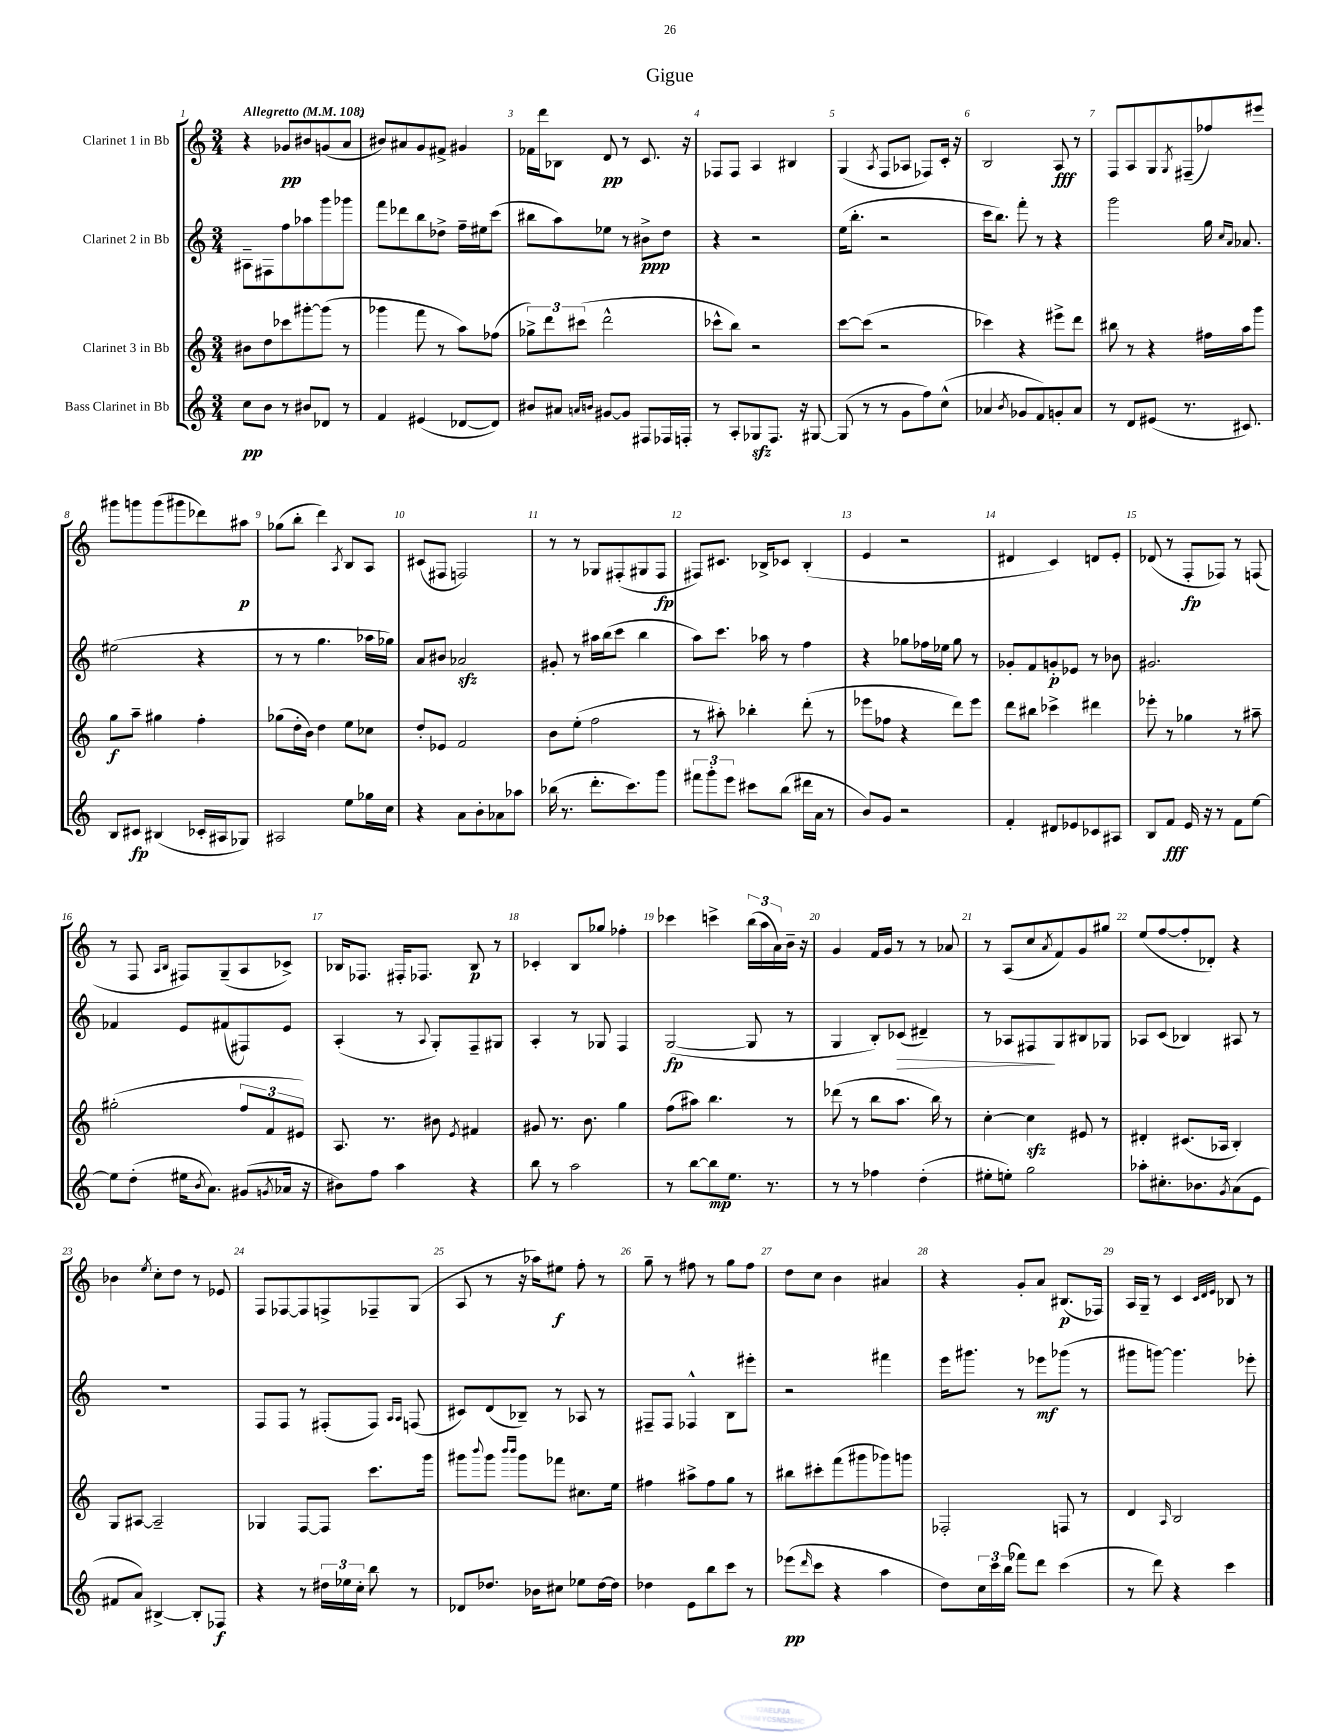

**kern	**kern	**kern	**kern
*staff4	*staff3	*staff2	*staff1
*clefG2	*clefG2	*clefG2	*clefG2
*k[]	*k[]	*k[]	*k[]
*M3/4	*M3/4	*M3/4	*M3/4
*MM108	*MM108	*MM108	*MM108
8cc	8b#	8A#~	4r
8b	8dd	8F#	.
8r	8ccc-	8ff	8g-
8b#	[8ggg#'	8aa-	8b#
8d-	(8ggg#]	8ggg	(8g
8r	8r	8ggg-	8a
=	=	=	=
4f	4ggg-	8fff	8b#)
.	.	8ddd-	8a#
(4e#	8fff	8bb	8g
.	8r	8dd-^	8f#^
[8d-	8aa)	16ff~	4g#
.	.	16ee#	.
8d-])	(8ff-	(8ccc	.
=	=	=	=
8b#	12gg-^)	8bb#	16f-
.	.	.	16ddd
.	12ddd	.	.
8a#	.	8aa)	8B-
.	(12ccc#	.	.
16qqa	.	.	.
16qqb	.	.	.
[8g#	2ddd^^	8ee-	8d
8g#]	.	8r	8r
8F#	.	8b#^	8.c
16F-	.	8dd	.
16F'	.	.	16r
=	=	=	=
8r	8ccc-^^	4r	8F-
8A'	8bb)	.	8F-
8G-	2r	2r	4A
8.F	.	.	.
.	.	.	4B#
16r	.	.	.
[8G#	.	.	.
=	=	=	=
(8G#]	[8ccc	(16ee	(4G
.	.	8.bb'	.
8r	(8ccc]	.	.
.	.	.	8qA
8r	2r	2r	8F
8g	.	.	8A-
8ff)	.	.	8F-)
(8cc^^	.	.	16c'
.	.	.	16r
=	=	=	=
4a-	4ccc-)	16ccc	2B
.	.	8.bb)	.
8qb	.	.	.
8g-	4r	8fff'	.
8f)	.	8r	.
8g'	8eee#^	4r	8A
8a-	8ddd	.	8r
=	=	=	=
8r	8bb#	2ggg	8F
8d	8r	.	8A
(8e#	4r	.	8G
.	.	.	8qG
8.r	.	.	(8F#~
.	16ff#	16gg	8ff-)
.	.	16qqcc	.
.	.	16qqa	.
8.c#)	16aa	8.a-	.
.	8ggg	.	8eee#
=	=	=	=
8B	8gg	(2ee#	8ggg#
8c#	8aa~	.	8ggg
(4B#	4gg#	.	(8ggg
.	.	.	8ggg#
16c-'	4ff'	4r	8ddd-)
16A#	.	.	.
8G-)	.	.	8aa#
=	=	=	=
2A#	(8gg-	8r	(8gg-
.	16dd'	8r	8bb'
.	16b)	.	.
.	4dd	4.gg	4ddd)
.	.	.	8qA
8ee	8ee	.	8B
16gg-	8cc-	16aa-	8A
16cc	.	16gg-)	.
=	=	=	=
4r	8dd'	8a	(8c#
.	8e-	8b#	8F#
8a	2f	2a-	2F)
8b'	.	.	.
8a-	.	.	.
8aa-	.	.	.
=	=	=	=
(16bb-	8b	8g#'	8r
8.r	.	.	.
.	(8ee'	8r	8r
8.ddd'	2ff	16aa#	8G-
.	.	(16bb	.
.	.	8ccc	(8F#'
8.ccc)	.	.	.
.	.	4bb	8G#
8ggg	.	.	8F#
=	=	=	=
12fff#	8r	8aa)	8F#)
12ggg'	.	.	.
.	8aa#')	8.ccc	8.c#
12eee	.	.	.
8ccc#	4bb-'	.	.
.	.	16aa-	16B-^
(8bb	.	8r	8c-
16ddd#	(8ddd'	4ff	(4B-'
16a	.	.	.
8r	8r	.	.
=	=	=	=
8b)	8eee-	4r	4e
8g	8ff-	.	.
2r	4r	8gg-	2r
.	.	16ff-	.
.	.	16ee-	.
.	8ddd)	8gg-	.
.	8eee-	8r	.
=	=	=	=
4f'	8ddd	8g-'	4d#
.	8bb#	8f	.
8d#	4ccc-^	8g'	4c)
8e-	.	8e-	.
8c-	4ddd#	8r	8d
8A#	.	8b-	8e'
=	=	=	=
8B	8eee-'	2.g#	(8d-
8f	8r	.	8r
16e	4gg-	.	8F'
16r	.	.	.
8r	.	.	8F-)
8f	8r	.	8r
[8ee	8aa#~	.	(8F
=	=	=	=
8ee]	(2gg#'	4f-	8r
(8dd'	.	.	8F
.	.	.	16qqA
.	.	.	16qqB
16ee#	.	8e	8F#)
8qb	.	.	.
8.a)	.	.	.
.	.	(8f#	(8G~
(8g#	12ff	8F#)	8A
.	12f	.	.
8qg	.	.	.
16a-	.	8e	8c-^)
.	12e#)	.	.
16r	.	.	.
=	=	=	=
8b#)	8.A	(4A'	16B-
.	.	.	8.F-
8ff	.	.	.
.	8.r	.	.
4aa	.	8r	16F#'
.	.	.	8.F-
.	.	8qqA	.
.	8b#	8G')	.
.	8qe	.	.
4r	4f#	8F~	8B-
.	.	8G#	8r
=	=	=	=
8bb	8g#	4A'	4c-'
8r	8.r	.	.
2aa	.	8r	8B
.	8.b	.	.
.	.	8G-	8gg-
.	4gg	4F	4ff-'
=	=	=	=
8r	(8ff	([2G	4ccc-
[8bb	8aa#)	.	.
8bb]	4.bb	.	4ccc^
8.ee	.	.	.
.	.	8G]	(24bb
.	.	.	24aa
8.r	.	.	.
.	.	.	24a)
.	8r	8r	16b~
.	.	.	16r
=	=	=	=
8r	(8ddd-	4G	4g
8r	8r	.	.
4ff-	8bb	8B')	16f
.	.	.	16g
.	8.aa	(8c-	8r
(4dd'	.	4d#~)	8r
.	16bb)	.	.
.	8r	.	8a-
=	=	=	=
8ee#'	[4cc'	8r	8r
8ee')	.	8A-	(8A
2gg	4cc]	8F#	8cc
.	.	.	8qa
.	.	8G	8f)
.	8e#	8B#	8g
.	8r	8G-	8gg#
=	=	=	=
8aa-'	4d#'	8A-	(8ee
8.cc#'	.	(8c	[8ff
.	(8.c#	4B-)	8ff']
8.b-	.	.	.
.	.	.	8d-')
.	16A-	.	.
8qg	.	.	.
(8a	4B')	8A#	4r
8e	.	8r	.
=	=	=	=
8f#	8G	2.r	4b-
8a)	[8A#	.	.
.	.	.	8qee
[4B#^	2A#~]	.	8cc'
.	.	.	8dd
8B#']	.	.	8r
8F-	.	.	8e-
=	=	=	=
4r	4G-	8F	8F
.	.	8F	[8F-
8r	[8F	8r	8F-]
24dd#	8F]	(8F#'	8F^
24ee-	.	.	.
24cc'	.	.	.
8bb	8.ccc	8F#)	8F-~
.	.	16qqA	.
.	.	16qqA	.
8r	.	(8F	(8G
.	16ggg	.	.
=	=	=	=
8d-	8ggg#	8c#)	8A
.	8qqbbb	.	.
8.dd-	8ggg#	(8d	8r
.	16qqbbb	.	.
.	16qqbbb	.	.
.	8ggg#	8B-~)	16r
16b-	.	.	16aa-)
8cc#	8fff-	8r	8ee#
8ee-	8.cc#	8A-	8ff'
[16dd-	.	8r	8r
16dd-]	16ee	.	.
=	=	=	=
4dd-	4ff#	8F#~	8gg~
.	.	8F#	8r
8e	8aa#^	4F-^^	8ff#
8bb	8ff#	.	8r
8ccc	8gg	8B	8gg
8r	8r	8eee#'	8ff#
=	=	=	=
(8eee-	8bb#	2r	8dd
16qqddd	.	.	.
8ccc	8ccc#'	.	8cc
4r	(8fff	.	4b
.	8ggg#	.	.
4aa	8ggg-)	4fff#	4a#
.	8ggg	.	.
=	=	=	=
8dd)	2F-'	16eee	4r
.	.	8.ggg#	.
24cc	.	.	.
24ccc	.	.	.
(24bb	.	.	.
8fff-)	.	8r	8g'
8ddd	.	8eee-	8a
(4ccc	8F	(8ggg-	(8.B#
.	8r	8r	.
.	.	.	16F-)
=	=	=	=
8r	4d	8ggg#	16A
.	.	.	16G~
8ddd)	.	[8ggg)	8r
.	16qqA	.	.
4r	2B	4.ggg]	4c
.	.	.	32qqc
.	.	.	32qqd
.	.	.	32qqe
4ccc	.	.	8B-
.	.	8eee-'	8r
==	==	==	==
*-	*-	*-	*-
